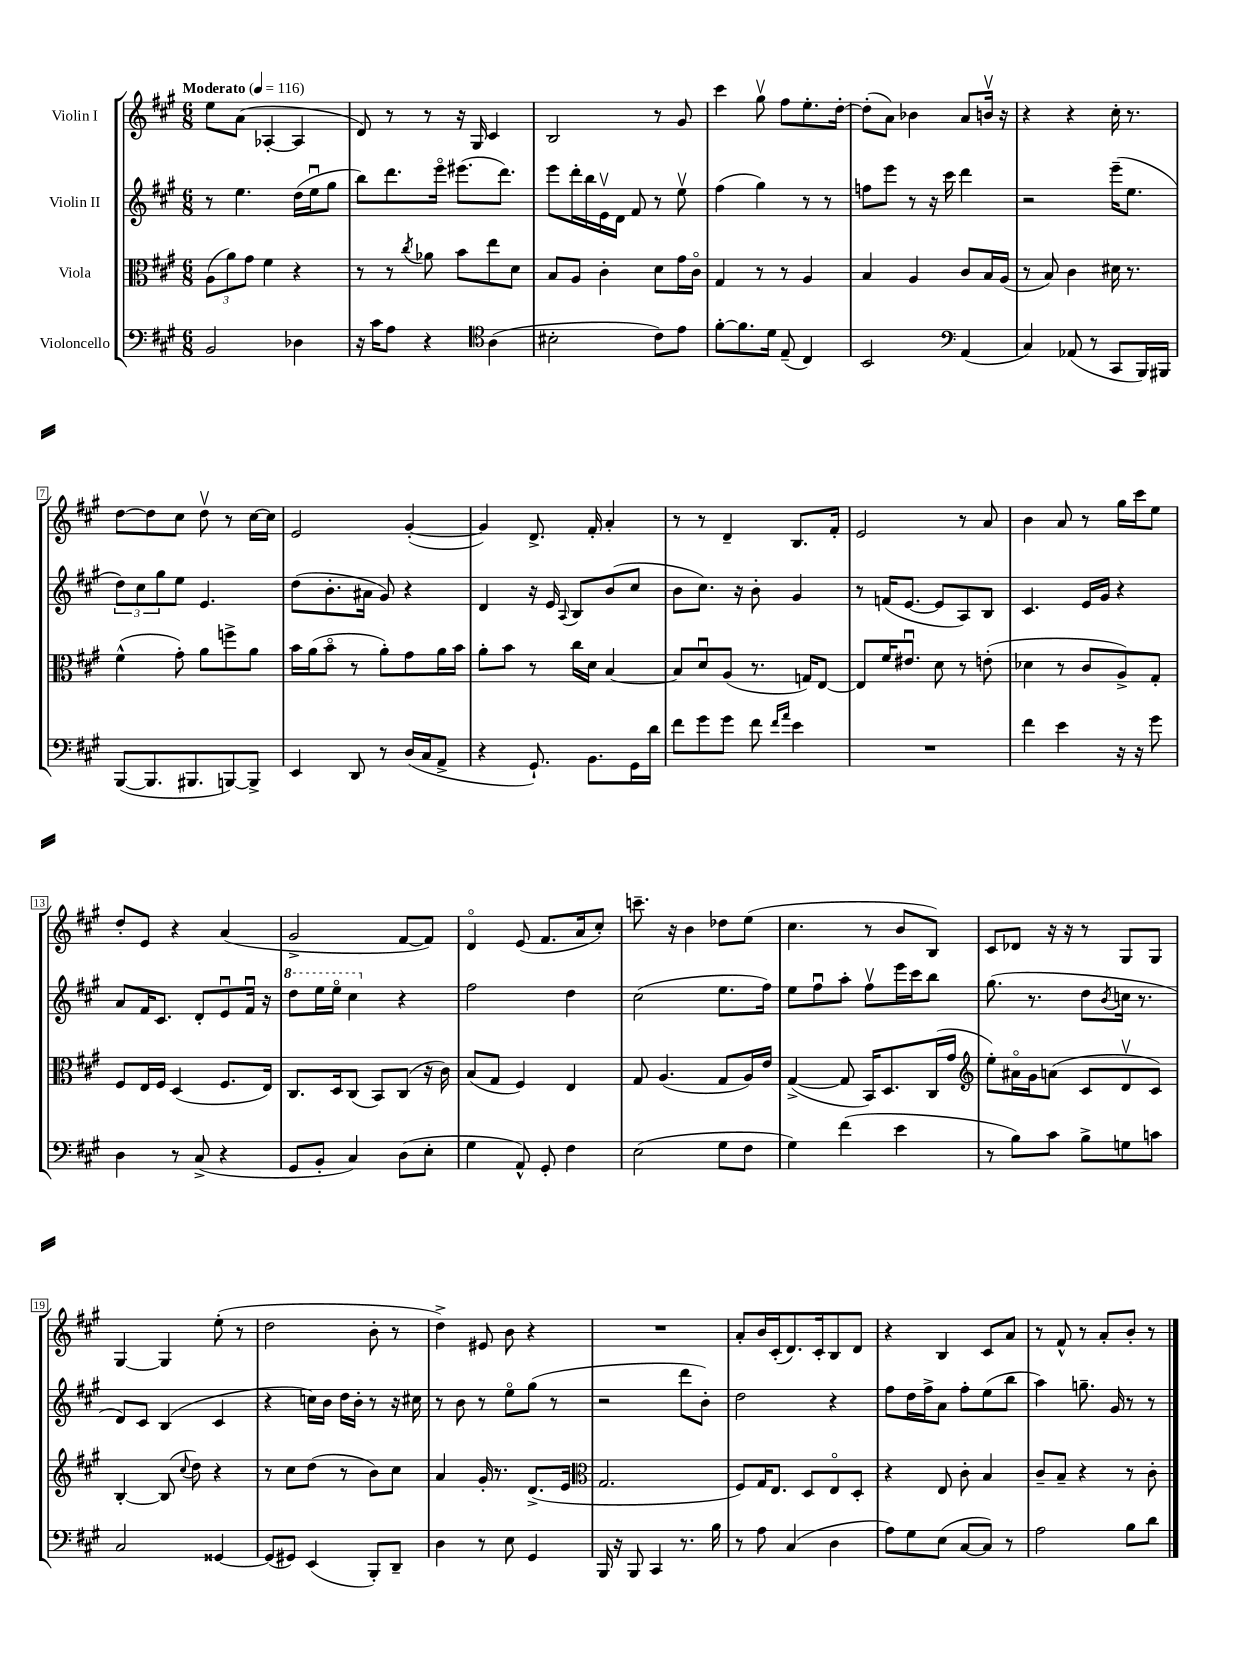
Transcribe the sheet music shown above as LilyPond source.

<<
\new StaffGroup <<
\new Staff = "s0" \with { instrumentName = "Violin I" } {
    \clef treble \key a \major \numericTimeSignature \time 6/8 \tempo "Moderato" 4 = 116
    e''8 a'8( aes4~-. aes4 |
    d'8) r8 r8 r16 gis16 cis'4 |
    b2 r8 gis'8 |
    cis'''4 gis''8\upbow fis''8 e''8.-. d''16~-. |
    d''8-.( a'8) bes'4 a'8 b'16\upbow r16 |
    r4 r4 cis''16-. r8. |
    d''8~ d''8 cis''8 d''8\upbow r8 cis''16~ cis''16 |
    e'2 gis'4~-.( |
    gis'4) d'8.-> fis'16-. a'4-. |
    r8 r8 d'4-- b8. fis'16-. |
    e'2 r8 a'8 |
    b'4 a'8 r8 gis''16 cis'''16 e''8 |
    d''8-. e'8 r4 a'4( |
    gis'2-> fis'8~ fis'8) |
    d'4\flageolet e'8( fis'8. a'16 cis''8-.) |
    c'''8.-- r16 b'4 des''8 e''8( |
    cis''4. r8 b'8 b8) |
    cis'8 des'8 r16 r16 r8 gis8 gis8 |
    gis4~ gis4 e''8-.( r8 |
    d''2 b'8-. r8 |
    d''4->) eis'8 b'8 r4 |
    R2. |
    a'8-. b'16 cis'16-.( d'8.) cis'16-. b8 d'8 |
    r4 b4 cis'8 a'8 |
    r8 fis'8-^ r8 a'8-. b'8-. r8 \bar "|." |
}
\new Staff = "s1" \with { instrumentName = "Violin II" } {
    \clef treble \key a \major \numericTimeSignature \time 6/8
    r8 e''4. d''16( e''16\downbow gis''8 |
    b''8) d'''8. e'''16\flageolet eis'''8.( d'''8.) |
    e'''8 d'''16-. b''16 e'16\upbow d'16 fis'8 r8 e''8\upbow |
    fis''4( gis''4) r8 r8 |
    f''8 e'''8 r8 r16 cis'''16 d'''4 |
    r2 e'''16--( e''8. |
    \tuplet 3/2 { d''8) cis''8 gis''8 } e''8 e'4. |
    d''8( b'8.-. ais'16 gis'8) r4 |
    d'4 r16 e'16 \appoggiatura { a8 } b8 b'8( cis''8 |
    b'8 cis''8.) r16 b'8-. gis'4 |
    r8 f'16( e'8.~ e'8 a8) b8 |
    cis'4. e'16 gis'16 r4 |
    a'8 fis'16 cis'8. d'8-. e'8\downbow fis'16\downbow r16 |
    \ottava #1 d'''8 e'''16 e'''16\flageolet cis'''4 \ottava #0 r4 |
    fis''2 d''4 |
    cis''2( e''8. fis''16) |
    e''8 fis''8\downbow a''8-. fis''8\upbow e'''16 cis'''16 b''8 |
    gis''8.( r8. d''8 \acciaccatura { b'8 } c''16 r8. |
    d'8) cis'8 b4( cis'4 |
    r4 c''16) b'16 d''16 b'16-. r8 r16 cis''16 |
    r8 b'8 r8 e''8\flageolet gis''8( r8 |
    r2 d'''8 b'8-.) |
    d''2 r4 |
    fis''8 d''16 fis''16-> a'8 fis''8-. e''8( b''8 |
    a''4) g''8.-- gis'16 r8 r8 \bar "|." |
}
\new Staff = "s2" \with { instrumentName = "Viola" } {
    \clef alto \key a \major \numericTimeSignature \time 6/8
    \tuplet 3/2 { a8( a'8) gis'8 } fis'4 r4 |
    r8 r8 \acciaccatura { cis''8 } aes'8 b'8 e''8 d'8 |
    b8 a8 cis'4-. d'8 gis'16 cis'16\flageolet |
    gis4 r8 r8 a4 |
    b4 a4 cis'8 b16 a16( |
    r8 b8) cis'4 dis'16 r8. |
    fis'4-^( gis'8-.) a'8 f''8-> a'8 |
    b'16 a'16( b'8\flageolet r8 a'8-.) gis'8 a'16 b'16 |
    a'8-. b'8 r8 cis''16 d'16 b4~ |
    b8 d'8\downbow a8( r8. g16) e8~ |
    e8 fis'16 eis'8.\downbow d'8 r8 e'8-.( |
    des'4 r8 cis'8 a8->) gis8-. |
    fis8 e16 fis16 d4( fis8. e16) |
    cis8. d16 cis8( b,8) cis8( r16 cis'16) |
    b8( gis8 fis4) e4 |
    gis8 a4.( gis8 a16) e'16 |
    gis4~->( gis8 b,16) d8. cis16( gis'16 |
    \clef treble e''8-.) ais'16\flageolet gis'16 a'8( cis'8 d'8\upbow cis'8) |
    b4~-. b8( \appoggiatura { cis''8 } d''8) r4 |
    r8 cis''8 d''8( r8 b'8) cis''8 |
    a'4 gis'16-. r8. d'8.->( e'16 |
    \clef alto gis2. |
    fis8) gis16 e8. d8 e8\flageolet d8-. |
    r4 e8 cis'8-. b4 |
    cis'8-- b8-- r4 r8 cis'8-. \bar "|." |
}
\new Staff = "s3" \with { instrumentName = "Violoncello" } {
    \clef bass \key a \major \numericTimeSignature \time 6/8
    b,2 des4 |
    r16 cis'16 a8 r4 \clef tenor a4( |
    bis2-. cis'8) e'8 |
    fis'8~-. fis'8. d'16 e8--( cis4) |
    b,2 \clef bass a,4( |
    cis4) aes,8( r8 cis,8 b,,16) bis,,16 |
    b,,8~( b,,8. bis,,8. b,,8~) b,,8-> |
    e,4 d,8 r8 d16( cis16 a,8-> |
    r4 gis,8.-!) b,8. gis,16 d'16 |
    fis'8 gis'8 gis'8 fis'8 \grace { fis'16 a'16 } e'4 |
    R2. |
    fis'4 e'4 r16 r16 gis'8 |
    d4 r8 cis8->( r4 |
    gis,8 b,8-. cis4) d8( e8-. |
    gis4 a,8-^) gis,8-. fis4 |
    e2( gis8 fis8 |
    gis4) fis'4( e'4 |
    r8 b8) cis'8 b8-> g8 c'8 |
    cis2 gisis,4~ |
    gisis,8( gis,8) e,4( b,,8-.) d,8-- |
    d4 r8 e8 gis,4 |
    b,,16 r16 b,,8 cis,4 r8. b16 |
    r8 a8 cis4( d4 |
    a8) gis8 e8( cis8~ cis8) r8 |
    a2 b8 d'8 \bar "|." |
}
>>
>>
\layout { \context { \Score \override BarNumber.stencil = #(make-stencil-boxer 0.1 0.3 ly:text-interface::print) } }
